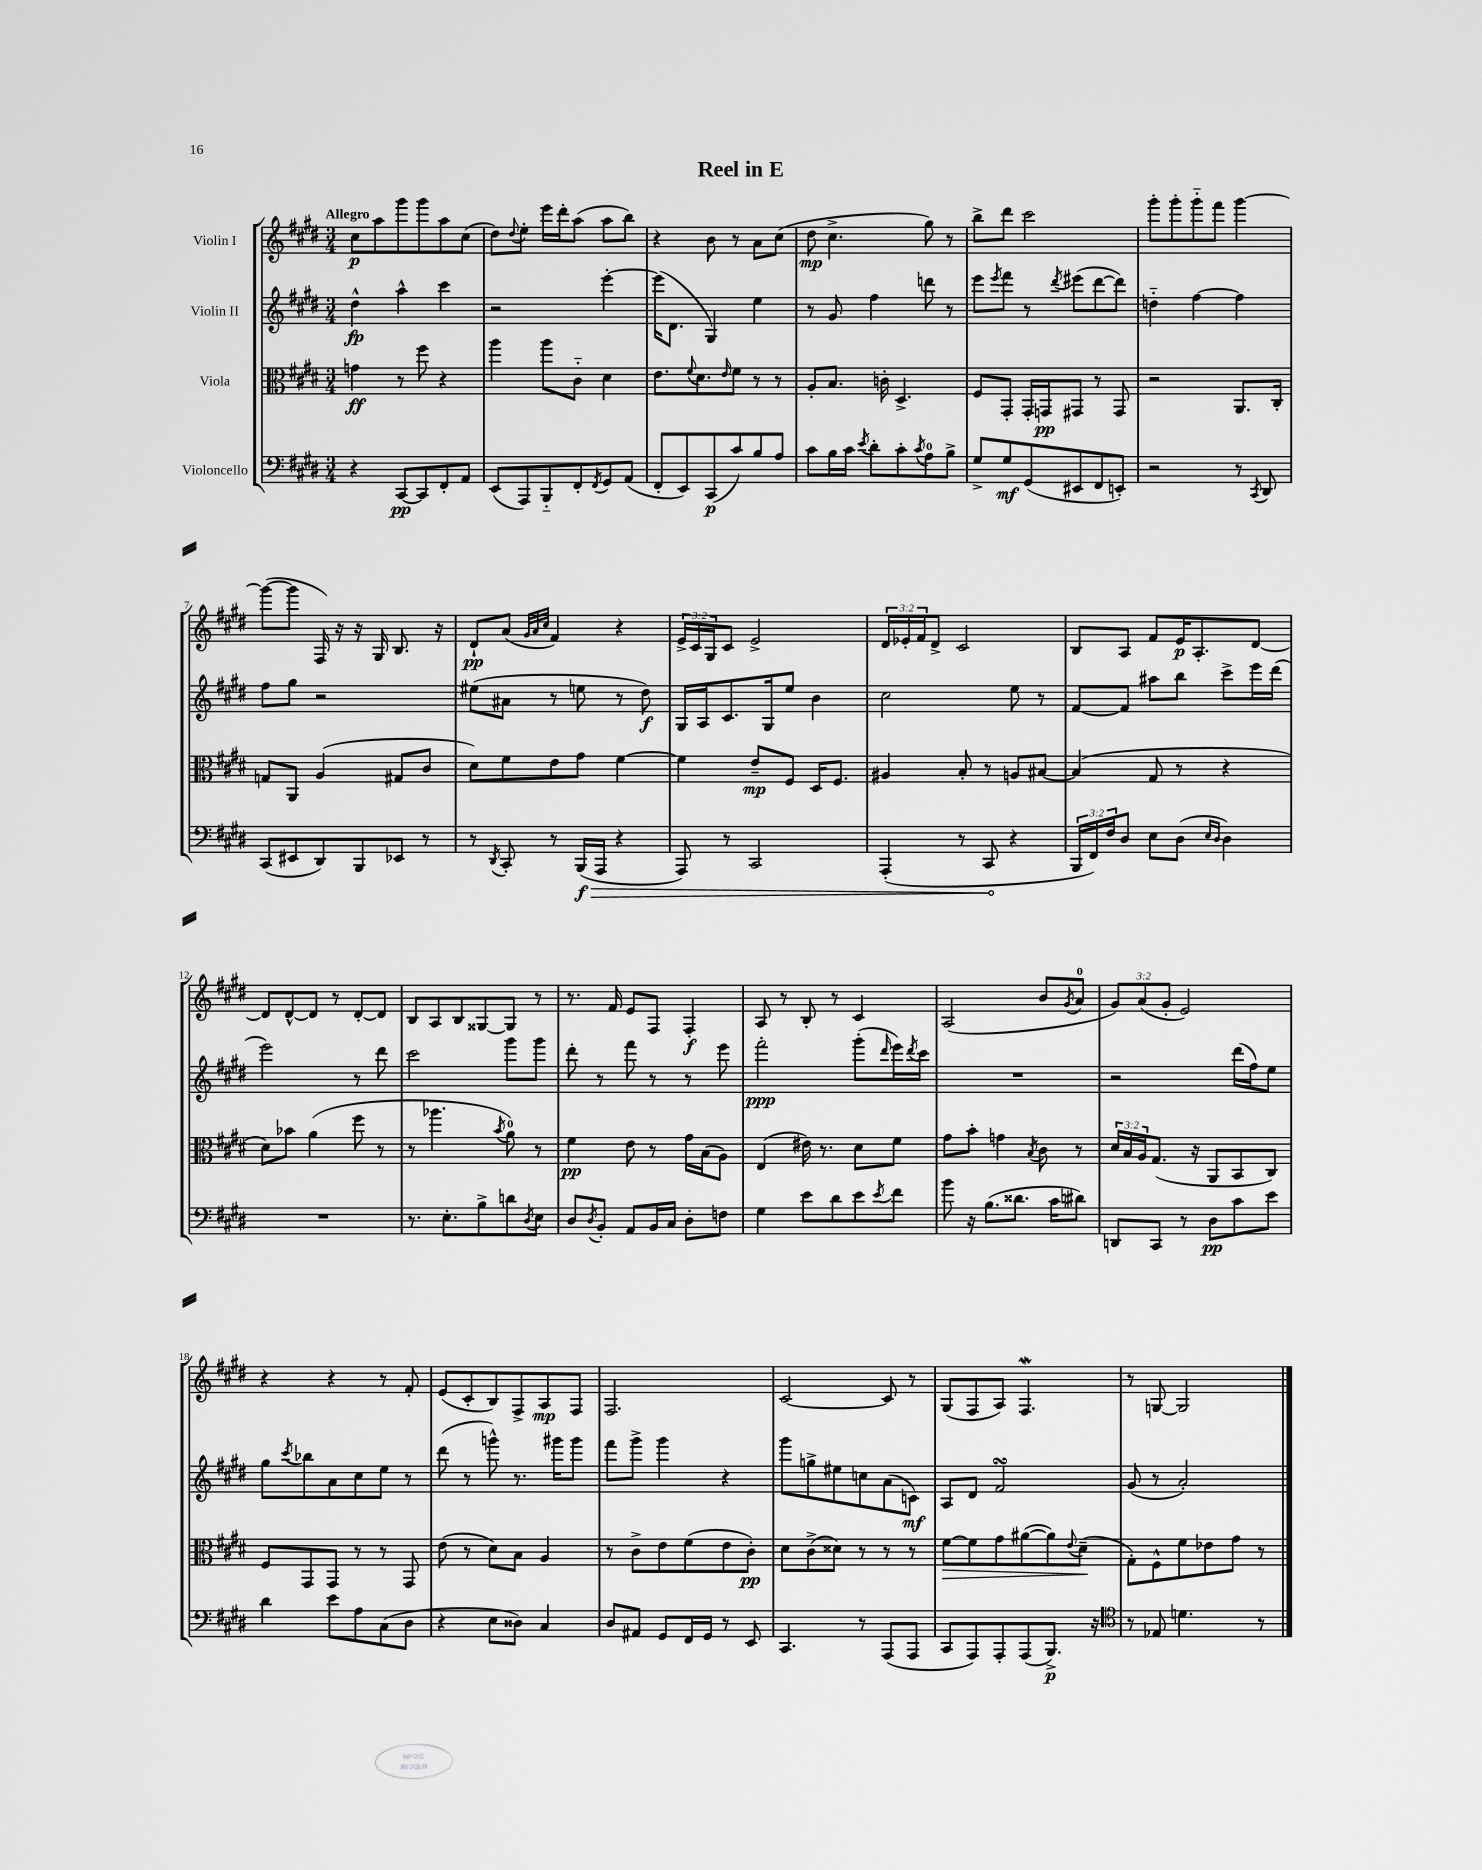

**kern	**dynam	**kern	**dynam	**kern	**dynam	**kern	**dynam
*part4	*part4	*part3	*part3	*part2	*part2	*part1	*part1
*staff4	*staff4	*staff3	*staff3	*staff2	*staff2	*staff1	*staff1
*I"Violoncello	*	*I"Viola	*	*I"Violin II	*	*I"Violin I	*
*clefF4	*	*clefC3	*	*clefG2	*	*clefG2	*
*k[f#c#g#d#]	*	*k[f#c#g#d#]	*	*k[f#c#g#d#]	*	*k[f#c#g#d#]	*
*M3/4	*	*M3/4	*	*M3/4	*	*M3/4	*
=1	=1	=1	=1	=1	=1	=1	=1
!	!	!	!	!	!	!LO:TX:a:B:t=Allegro	!
4r	.	4gn\	ff	4dd#^^\	fp	8cc#\L	p
.	.	.	.	.	.	8aa\	.
[8CC#/L	pp	8r	.	4aa^^\	.	8ggg#\	.
8CC#/]	.	8ff#\	.	.	.	8ggg#\	.
8FF#'/	.	4r	.	4ccc#\	.	8aa\	.
8AA/J	.	.	.	.	.	(8cc#\J	.
=2	=2	=2	=2	=2	=2	=2	=2
(8EE/L	.	4aa\	.	2r	.	8dd#\L)	.
.	.	.	.	.	.	8qqdd#/	.
8AAA/)	.	.	.	.	.	8ee'\J	.
8BBB/	.	8aa\L	.	.	.	16eee\LL	.
.	.	.	.	.	.	16ddd#'\J	.
8FF#'/	.	8c#\J	.	.	.	(8aa\J	.
8qFF#/	.	.	.	.	.	.	.
8GG#/	.	4d#\	.	[4eee'\	.	8aa\L	.
(8AA/J	.	.	.	.	.	8bb\J)	.
=3	=3	=3	=3	=3	=3	=3	=3
8FF#'/L	.	8.e\L	.	(16eee\KL]	.	4r	.
.	.	.	.	8.d#\J	.	.	.
8EE/)	.	.	.	.	.	.	.
.	.	8qqf#/	.	.	.	.	.
.	.	8.d#\	.	.	.	.	.
(8CC#/	p	.	.	4G#/)	.	8b\	.
.	.	16qqe/	.	.	.	.	.
8c#/)	.	8f#\J	.	.	.	8r	.
8B/	.	8r	.	4ee\	.	8a\L	.
8A/J	.	8r	.	.	.	(8cc#\J	.
=4	=4	=4	=4	=4	=4	=4	=4
8c#\L	.	8A'/L	.	8r	.	8dd#\	mp
16B\L	.	8.B/J	.	8g#/	.	4.cc#^\	.
16c#\JJ	.	.	.	.	.	.	.
8qe/	.	.	.	.	.	.	.
8d#'\L	.	.	.	4ff#\	.	.	.
.	.	16cn'\	.	.	.	.	.
8c#'\	.	4.D#^/	.	.	.	.	.
8qc#/	.	.	.	.	.	.	.
8A\	.	.	.	8dddn\	.	8gg#\)	.
8B^\J	.	.	.	8r	.	8r	.
=5	=5	=5	=5	=5	=5	=5	=5
8G#^/L	.	8F#/L	.	8eee\L	.	8bb^\L	.
.	.	.	.	8qeee/	.	.	.
8G#/	mf	8GG#'/J	.	8fff#\J	.	8ddd#\J	.
(8GG#/	.	16GG#'/LL	.	8r	.	2ccc#\	.
.	.	16GGn/J	pp	.	.	.	.
.	.	.	.	8qddd#/	.	.	.
8EE#X/	.	8GG#X/J	.	(8eee#X\L	.	.	.
8FF#/	.	8r	.	[8ddd#\	.	.	.
8EEn'/J)	.	8GG#/	.	8ddd#\J])	.	.	.
=6	=6	=6	=6	=6	=6	=6	=6
2r	.	2r	.	4ddn\	.	8ggg#'\L	.
.	.	.	.	.	.	8ggg#'\	.
.	.	.	.	[4ff#\	.	8ggg#\	.
.	.	.	.	.	.	8fff#\J	.
8r	.	8.AA/L	.	4ff#\]	.	[4ggg#\	.
8qCC#/	.	.	.	.	.	.	.
8DD#/	.	.	.	.	.	.	.
.	.	16C#'/Jk	.	.	.	.	.
!!LO:LB:g=z
=7	=7	=7	=7	=7	=7	=7	=7
(8CC#/L	.	8Gn/L	.	8ff#\L	.	(8ggg#\L_	.
8EE#X/	.	8AA/J	.	8gg#\J	.	8ggg#\J]	.
8DD#/)	.	(4A/	.	2r	.	16F#/)	.
.	.	.	.	.	.	16r	.
8BBB/	.	.	.	.	.	16r	.
.	.	.	.	.	.	16G#/	.
8EE-X/J	.	8G#X/L	.	.	.	8.B/	.
8r	.	8c#/J	.	.	.	.	.
.	.	.	.	.	.	16r	.
=8	=8	=8	=8	=8	=8	=8	=8
8r	.	8d#\L)	.	(8ee#X\L	.	8d#`/L	pp
8qDD#/	.	.	.	.	.	.	.
8CC#'/	.	8f#\	.	8a#X\J	.	(8a/J	.
.	.	.	.	.	.	32qqg#/LLL	.
.	.	.	.	.	.	32qqa/	.
.	.	.	.	.	.	32qqcc#/JJJ	.
8r	.	8e\	.	8r	.	4f#/)	.
!	!LO:HP:b	!	!	!	!	!	!
(16BBB/LL	> f	8g#\J	.	8een\	.	.	.
16AAA/JJ	.	.	.	.	.	.	.
4r	.	[4f#\	.	8r	.	4r	.
.	.	.	.	8dd#\)	f	.	.
=9	=9	=9	=9	=9	=9	=9	=9
8AAA/)	.	4f#\]	.	16G#/LL	.	24e^/LL	.
.	.	.	.	.	.	24c#/	.
.	.	.	.	16A/J	.	.	.
.	.	.	.	.	.	24G#/J	.
8r	.	.	.	8.c#/	.	8c#/J	.
2CC#/	.	8e~/L	mp	.	.	2e^/	.
.	.	.	.	16G#/k	.	.	.
.	.	8F#/J	.	8ee/J	.	.	.
.	.	16D#/KL	.	4b\	.	.	.
.	.	8.F#/J	.	.	.	.	.
=10	=10	=10	=10	=10	=10	=10	=10
(4AAA'/	.	4A#X/	.	2cc#\	.	24d#/LL	.
.	.	.	.	.	.	24e-X'/	.
.	.	.	.	.	.	24f#/J	.
.	.	.	.	.	.	8d#^/J	.
8r	.	8B'/	.	.	.	2c#/	.
8CC#/	.	8r	.	.	.	.	.
4r	]	8An/L	.	8ee\	.	.	.
.	.	[8B#X/J	.	8r	.	.	.
=11	=11	=11	=11	=11	=11	=11	=11
24BBB/LL	.	(4B#/]	.	[8f#/L	.	8B/L	.
24FF#/)	.	.	.	.	.	.	.
24F#/J	.	.	.	.	.	.	.
8D#/J	.	.	.	8f#/J]	.	8A/J	.
8E\L	.	8G#/	.	8aa#X\L	.	8f#/L	.
(8D#\J	.	8r	.	8bb\J	.	16e/K	p
.	.	.	.	.	.	8.A'/	.
16qqE/LL	.	.	.	.	.	.	.
16qqD#/JJ	.	.	.	.	.	.	.
4D#\)	.	4r	.	8ccc#^\L	.	.	.
.	.	.	.	16eee\L	.	[8d#/J	.
.	.	.	.	(16ddd#\JJ	.	.	.
!!LO:LB:g=z
=12	=12	=12	=12	=12	=12	=12	=12
2.r	.	8d#\L)	.	2eee\)	.	8d#/L]	.
.	.	8b-X\J	.	.	.	[8d#^^/	.
.	.	(4a\	.	.	.	8d#/J]	.
.	.	.	.	.	.	8r	.
.	.	8ff#\	.	8r	.	[8d#'/L	.
.	.	8r	.	8ddd#\	.	8d#/J]	.
=13	=13	=13	=13	=13	=13	=13	=13
8.r	.	8r	.	2ccc#\	.	8B/L	.
.	.	4.aa-X\	.	.	.	8A/	.
8.E'\L	.	.	.	.	.	.	.
.	.	.	.	.	.	8B/	.
8B^\	.	.	.	.	.	[8G##X/	.
.	.	8qb/	.	.	.	.	.
8dn\	.	8a\)	.	8ggg#\L	.	8G##/J]	.
8qD#/	.	.	.	.	.	.	.
8E\J	.	8r	.	8ggg#\J	.	8r	.
=14	=14	=14	=14	=14	=14	=14	=14
8D#/L	.	4f#\	pp	8ddd#'\	.	8.r	.
8qD#/	.	.	.	.	.	.	.
8BB'/J	.	.	.	8r	.	.	.
.	.	.	.	.	.	16f#/	.
8AA/L	.	8e\	.	8fff#\	.	8e/L	.
16BB/L	.	8r	.	8r	.	8F#/J	.
16C#/JJ	.	.	.	.	.	.	.
8D#'\L	.	16g#\LL	.	8r	.	4F#'/	f
.	.	(16B\J	.	.	.	.	.
8Fn\J	.	8A\J)	.	8eee\	.	.	.
=15	=15	=15	=15	=15	=15	=15	=15
4G#\	.	(4E/	.	2fff#'\	ppp	8A/	.
.	.	.	.	.	.	8r	.
8e\L	.	16e#X\)	.	.	.	8B'/	.
.	.	8.r	.	.	.	.	.
8d#\	.	.	.	.	.	8r	.
8e\	.	8d#\L	.	(8ggg#'\L	.	4c#/	.
8qe/	.	.	.	16qqddd#/	.	.	.
8f#\J	.	8f#\J	.	16eee\L)	.	.	.
.	.	.	.	8qddd#/	.	.	.
.	.	.	.	16ccc#\JJ	.	.	.
=16	=16	=16	=16	=16	=16	=16	=16
8b\	.	8g#\L	.	2.r	.	(2A/	.
16r	.	8b'\J	.	.	.	.	.
(8.B\L	.	.	.	.	.	.	.
.	.	4gn\	.	.	.	.	.
8.d##X\J	.	.	.	.	.	.	.
.	.	8qB/	.	.	.	.	.
.	.	8c#\	.	.	.	8b/L	.
16c#\KL	.	.	.	.	.	.	.
.	.	.	.	.	.	8qg#/	.
8d#X\J)	.	8r	.	.	.	8a/J	.
=17	=17	=17	=17	=17	=17	=17	=17
8DDn/L	.	24d#/LL	.	2r	.	12g#/L)	.
.	.	24B/	.	.	.	.	.
.	.	24A/J	.	.	.	(12a/	.
8CC#/J	.	(8.G#/J	.	.	.	.	.
.	.	.	.	.	.	12g#'/J	.
8r	.	.	.	.	.	2e/)	.
.	.	16r	.	.	.	.	.
8D#\L	pp	8AA/L	.	.	.	.	.
8c#\	.	8BB/	.	(16ddd#\LL	.	.	.
.	.	.	.	16ff#\J)	.	.	.
8e\J	.	8C#/J)	.	8ee\J	.	.	.
!!LO:LB:g=z
=18	=18	=18	=18	=18	=18	=18	=18
4d#\	.	8F#/L	.	8gg#\L	.	4r	.
.	.	.	.	8qccc#/	.	.	.
.	.	8GG#/	.	8bb-X\	.	.	.
8e\L	.	8GG#/J	.	8a\	.	4r	.
8A\	.	8r	.	8cc#\	.	.	.
(8C#\	.	8r	.	8ee\J	.	8r	.
8D#\J	.	8GG#/	.	8r	.	8f#'/	.
=19	=19	=19	=19	=19	=19	=19	=19
4r	.	(8e\	.	(8ddd#\	.	(8e/L	.
.	.	8r	.	8r	.	8c#'/	.
8E\L	.	8d#\L)	.	8gggn^^\)	.	8B/)	.
8D##X\J)	.	8B\J	.	8.r	.	8F#^/	.
4C#/	.	4A/	.	.	.	8A/	mp
.	.	.	.	16ggg#X\KL	.	.	.
.	.	.	.	8ggg#\J	.	8F#/J	.
=20	=20	=20	=20	=20	=20	=20	=20
8D#/L	.	8r	.	8fff#\L	.	2.F#/	.
8AA#X/J	.	8c#^\L	.	8ggg#^\J	.	.	.
8GG#/L	.	8e\	.	4ggg#\	.	.	.
16FF#/L	.	(8f#\	.	.	.	.	.
16GG#/JJ	.	.	.	.	.	.	.
8r	.	8e\	.	4r	.	.	.
8EE/	.	8c#'\J)	pp	.	.	.	.
=21	=21	=21	=21	=21	=21	=21	=21
4.CC#/	.	8d#\L	.	8ggg#\L	.	[2c#/	.
.	.	(8c#^\	.	8ggn^\	.	.	.
.	.	8d##X\J)	.	8ee#X\	.	.	.
8r	.	8r	.	8ccn\	.	.	.
(8AAA/L	.	8r	.	(8a\	.	8c#/]	.
8AAA/J	.	8r	.	8cn\J)	mf	8r	.
=22	=22	=22	=22	=22	=22	=22	=22
!	!	!	!LO:HP:b	!	!	!	!
8CC#/L	.	[8f#\L	>	8A/L	.	(8G#/L	.
8AAA/)	.	8f#\]	.	8d#/J	.	8F#/	.
8AAA'/	.	8g#\	.	2f#sSSS/	.	8A/J)	.
(8AAA/	.	([8a#X\	.	.	.	4.F#W/	.
8.BBB^/J)	p	8a#\])	.	.	.	.	.
.	.	8qqe/	.	.	.	.	.
.	.	(8d#~\J	.	.	.	.	.
16r	.	.	.	.	.	.	.
.	.	.	]	.	.	.	.
=23	=23	=23	=23	=23	=23	=23	=23
*clefC4	*	*	*	*	*	*	*
8r	.	8G#'\L)	.	(8g#/	.	8r	.
8E-X/	.	8F#^^\	.	8r	.	[8Gn/	.
4.dn\	.	8f#\	.	2a'/)	.	2G/]	.
.	.	8e-X\	.	.	.	.	.
.	.	8g#\J	.	.	.	.	.
8r	.	8r	.	.	.	.	.
==	==	==	==	==	==	==	==
*-	*-	*-	*-	*-	*-	*-	*-
